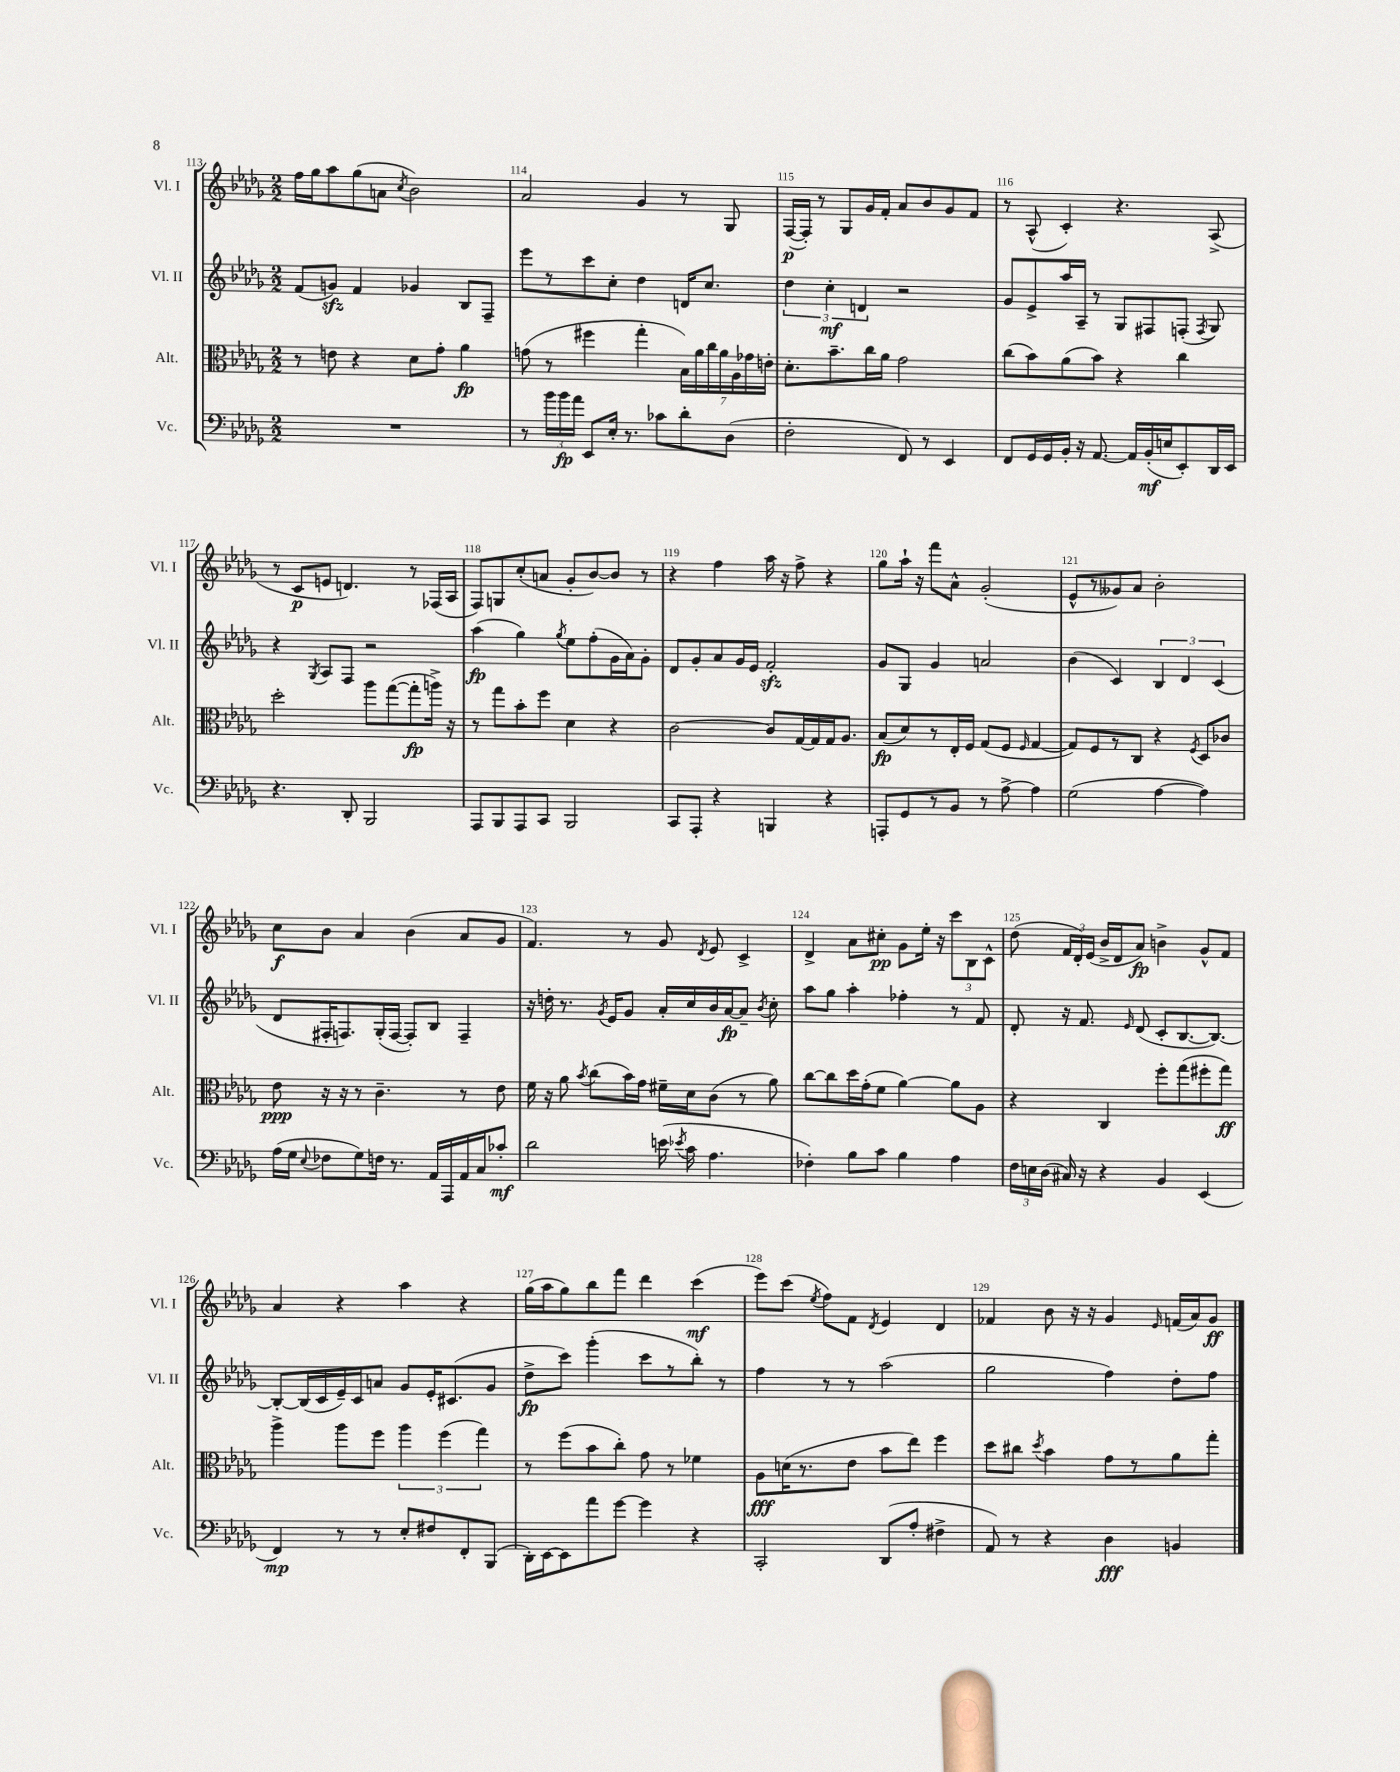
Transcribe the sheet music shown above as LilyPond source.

<<
\new StaffGroup <<
\new Staff = "s0" \with { instrumentName = "Vl. I" shortInstrumentName = "Vl. I" } {
    \clef treble \key des \major \numericTimeSignature \time 2/2
    \autoBeamOff f''16[ ges''16 aes''8 ges''8( a'8] \acciaccatura { c''8 } bes'2) |
    aes'2 ges'4 r8 ges8 |
    f16[~\p( f16]-.) r8 ges8[ ges'16 f'16]-. aes'8[ bes'8 ges'8 f'8] |
    r8 aes8-^( c'4-.) r4. aes8->( |
    r8 c'8[\p e'8] d'4.) r8 fes16[( aes16] |
    f8[) g8 c''8-.( a'8] ges'8[-. bes'8~) bes'8] r8 |
    r4 f''4 aes''16 r16 f''8-> r4 |
    ges''8[ aes''16]-! r16 f'''8[ aes'8]-^ ges'2-.( |
    ees'8[-^ r8 geses'8) aes'8] bes'2-. |
    c''8[\f bes'8] aes'4 bes'4( aes'8[ ges'8] |
    f'4.) r8 ges'8 \acciaccatura { des'8 } ees'8 c'4-> |
    des'4-> aes'8[ cis''8]-.\pp ges'8[ ees''16]-. r16 \tuplet 3/2 { c'''8[ bes8 c'8]-^ } |
    des''8( \tuplet 3/2 { f'16[ des'16-.) ees'16]( } bes'16[-> des'16 aes'8]\fp) b'4-> ges'8[-^ f'8] |
    aes'4 r4 aes''4 r4 |
    ges''16[( aes''16 ges''8) bes''8 f'''8] des'''4 c'''4\mf( |
    ees'''8[) c'''8]( \acciaccatura { ees''8 } f''8[) f'8] \acciaccatura { des'8 } ees'4 des'4 |
    fes'4 bes'8 r16 r16 ges'4 \grace { ees'16 } f'16[( aes'16) ges'8]\ff \bar "|." |
}
\new Staff = "s1" \with { instrumentName = "Vl. II" shortInstrumentName = "Vl. II" } {
    \clef treble \key des \major \numericTimeSignature \time 2/2
    \autoBeamOff f'8[( g'8]\sfz) f'4 ges'4 bes8[ f8]-- |
    ees'''8[ r8 c'''8 c''8]-. des''4 d'16[ c''8.] |
    \tuplet 3/2 { des''4 c''4-.\mf d'4 } r2 |
    ges'8[ ees'8-> aes''16 aes16]-- r8 ges8[ fis8 f8]-.( \acciaccatura { f8 } ges8) |
    r4 \acciaccatura { ges8 } aes8[ f8] r2 |
    aes''4\fp( ges''4) \acciaccatura { ges''8 } ees''8[ f''8-.( ges'16 aes'16) ges'8]-. |
    des'8[ ges'8-. aes'8 ges'16 ees'16] f'2-.\sfz |
    ges'8[ ges8] ges'4 a'2 |
    bes'4( c'4) \tuplet 3/2 { bes4 des'4 c'4( } |
    des'8[ fis16-. f8.) ges16-.( f16]~ f8[-.) bes8] f4-- |
    r16 d''16-. r8. \acciaccatura { ges'8 } ees'16[ ges'8] aes'16[-. c''16 bes'16 aes'16~\fp aes'8]-- \acciaccatura { bes'8 } c''8-. |
    aes''8[ ges''8] aes''4-. fes''4-. r8 f'8 |
    des'8-. r16 f'8. \grace { ees'16 } des'8( c'8[-. bes8.~ bes8.]~) |
    bes8[~-. bes16( c'16 ees'16--) c'16 a'8] ges'8[ ees'16-. cis'8.( ges'8] |
    des''8[->\fp c'''8]) ges'''4-.( c'''8[ r8 bes''8]-.) r8 |
    f''4 r8 r8 aes''2( |
    ges''2 f''4) des''8[-. f''8] \bar "|." |
}
\new Staff = "s2" \with { instrumentName = "Alt." shortInstrumentName = "Alt." } {
    \clef alto \key des \major \numericTimeSignature \time 2/2
    \autoBeamOff r8 e'8 r4 des'8[ ges'8]-. aes'4\fp |
    g'8( r8 fis''4 ges''4-. \tuplet 7/4 { bes16[) aes'16 c''16 aes'16 aes16 ges'16 e'16]-. } |
    des'8.[-. bes'8.-- c''16 aes'16] ges'2 |
    c''8[( bes'8) aes'8( bes'8]) r4 c''4 |
    des''2-. aes''8[ ges''8~( ges''8-.\fp a''16]->) r16 |
    r8 ges''8[ bes'8-. f''8] des'4 r4 |
    c'2~ c'8[ ges16~ ges16 ges16 aes8.] |
    bes8[\fp( des'8) r8 ees16-. f16] ges8[( f8] \grace { f16 } ges4~ |
    ges8[) f8 r8 c8] r4 \acciaccatura { f8 } des8[ ces'8] |
    ees'8\ppp r16 r16 r8 c'4.-- r8 ees'8 |
    f'16 r16 aes'8 \acciaccatura { bes'8 } c''8[( bes'16) ges'16] fis'16[-- des'16 c'8]( r8 aes'8) |
    c''8[~ c''8 des''16 ges'16-.( f'8] aes'4~) aes'8[ aes8] |
    r4 c4 f''8[-. ges''8( fis''8-. ges''8]\ff) |
    aes''4-> aes''8[ f''8] \tuplet 3/2 { aes''4 f''4( ges''4) } |
    r8 f''8[( bes'8 c''8]-.) ges'8 r8 fes'4 |
    aes8[\fff d'16( r8. ees'8] bes'8[ ees''8]) f''4 |
    des''8[ cis''8] \acciaccatura { des''8 } bes'4 ges'8[ r8 aes'8 ges''8]-. \bar "|." |
}
\new Staff = "s3" \with { instrumentName = "Vc." shortInstrumentName = "Vc." } {
    \clef bass \key des \major \numericTimeSignature \time 2/2
    \autoBeamOff R1 |
    r8 \tuplet 3/2 { bes'16[ bes'16\fp aes'16] } ees,8[ ees16]-. r8. ces'8[ des'8-. des8]( |
    f2-. f,8) r8 ees,4 |
    f,8[ ges,16 ges,16 bes,16]-. r16 aes,8.~ aes,16[ bes,16-.\mf( e16 ees,8-.) des,16 ees,16] |
    r4. des,8-. bes,,2 |
    aes,,8[ bes,,8 aes,,8 c,8] bes,,2 |
    c,8[ aes,,8]-. r4 b,,4 r4 |
    a,,8[-. ges,8 r8 bes,8] r8 aes8~-> aes4 |
    ges2( aes4~ aes4) |
    aes16[( ges16] \appoggiatura { ees8 } fes8[ ges8) f16] r8. aes,16[ aes,,16 aes,16 c16 ces'8]-.\mf |
    des'2 e'16( \acciaccatura { ees'8 } c'16 aes4. |
    fes4-.) bes8[ c'8] bes4 aes4 |
    \tuplet 3/2 { f16[ e16 des16]( } cis16) r16 r4 bes,4 ees,4( |
    f,4\mp) r8 r8 ees8[-. fis8 f,8-. bes,,8]( |
    des,16[-.) ees,16~ ees,8 aes'8 ges'8]~ ges'4 r4 |
    c,2-. des,8[( aes8]-. fis4-> |
    aes,8) r8 r4 des4\fff b,4 \bar "|." |
}
>>
>>
\layout { \context { \Score currentBarNumber = #113 \override BarNumber.break-visibility = ##(#f #t #t) barNumberVisibility = #all-bar-numbers-visible } }
